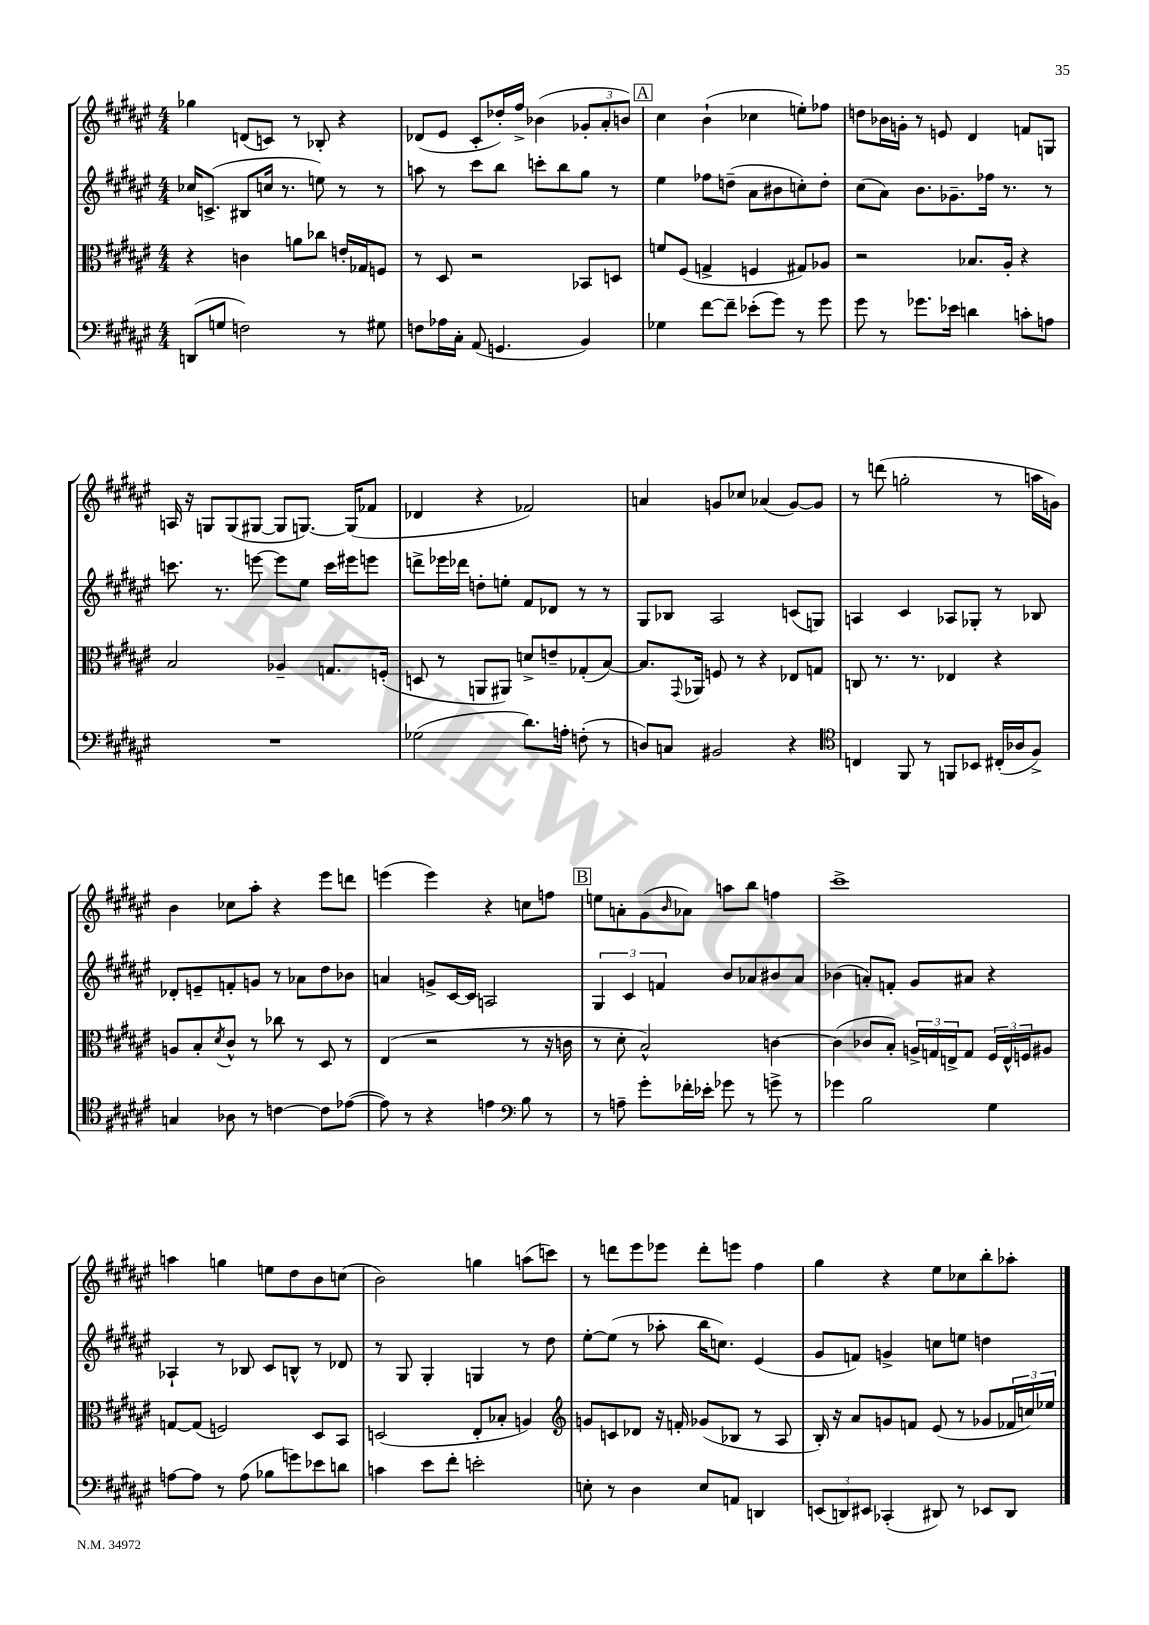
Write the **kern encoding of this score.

**kern	**kern	**kern	**kern
*staff4	*staff3	*staff2	*staff1
*clefF4	*clefC3	*clefG2	*clefG2
*k[f#c#g#d#a#e#]	*k[f#c#g#d#a#e#]	*k[f#c#g#d#a#e#]	*k[f#c#g#d#a#e#]
*M4/4	*M4/4	*M4/4	*M4/4
(8DD/L	4r	16cc-/LK	4gg-\
.	.	(8.c^/J	.
8G/J	.	.	.
2F\)	4c\	8B#/L	(8d/L
.	.	16cc/Jk	8c/J)
.	.	8.r	.
.	8a\L	.	8r
.	8cc-\J	8ee\)	8B-'/
8r	16e'/LL	8r	4r
.	16G-/J	.	.
8G#\	8F/J	8r	.
=	=	=	=
8F\L	8r	8aa\	(8d-/L
16A-\L	8D#/	8r	8e#/J
16C#'\JJ	.	.	.
(8AA#/	2r	8ccc#\L	8c#'/L
4.GG/	.	8bb\J	16dd-'/L)
.	.	.	16ff#^/JJ
.	.	8ccc'\L	(4b-\
.	.	8bb\	.
4BB/)	8BB-/L	8gg#\J	12g-'/L
.	.	.	12a#'/
.	8D/J	8r	.
.	.	.	12b/J)
=	=	=	=
4G-\	8f/L	4ee#\	4cc#\
.	(8F#/J	.	.
[8f#\L	4G^/	8ff-\L	(4b`\
8f#~\]J	.	(8dd~\J	.
(8e-'\L	4F/	8a#\L	4cc-\
8g#\J)	.	8b#\	.
8r	8G#/L)	8cc'\)	8ee'\L)
8g#\	8A-/J	8dd'\J	8ff-\J
=	=	=	=
8g#\	2r	(8cc#\L	8dd\L
8r	.	8a#\J)	16b-\L
.	.	.	16g'\JJ
8.g-\L	.	8.b\L	8r
.	.	.	8e/
16e-\Jk	.	8.g-~\	.
4d\	8.B-/L	.	4d#/
.	.	16ff-\Jk	.
.	16A#'/Jk	8.r	.
8c'\L	4r	.	8f/L
8A\J	.	8r	8G/J
=	=	=	=
1r	2B/	8.ccc\	16A/
.	.	.	16r
.	.	.	8G/L
.	.	8.r	.
.	.	.	(8G/
.	.	[8eee\	[8G#/J
.	4A-~/	8eee\]L	8G#/]L
.	.	8ee#\J	[8.G/J)
.	8.G/L	16ccc\LL	.
.	.	16eee#\J	(16G/]LK
.	.	8eee\J	8f-/J
.	(16F'/Jk	.	.
=	=	=	=
(2G-\	8D/	8ddd^\L	4d-/
.	8r	16eee-\L	.
.	.	16ddd-\JJ	.
.	8AA/L	8dd'\L	4r
.	8AA#/J)	8ee'\J	.
8.d#\L)	8d^/L	8f#/L	2f-/)
.	8e~/	8d-/J	.
16A'\Jk	.	.	.
(8F'\	(8G-'/	8r	.
8r	[8B/J)	8r	.
=	=	=	=
8D/L)	8.B/]L	8G#/L	4a/
8C/J	.	8B-/J	.
.	8qqGG#/	.	.
.	16AA-/Jk	.	.
2BB#/	8F/	2A#/	8g/L
.	8r	.	8cc-/J
.	4r	.	(4a-/
4r	8E-/L	(8c/L	[8g/L)
.	8G/J	8G/J)	8g/]J
=	=	=	=
*clefC4	*	*	*
4C/	8C/	4A/	8r
.	8.r	.	(8ddd\
8FF#/	.	4c#/	2gg'\
.	8.r	.	.
8r	.	.	.
8FF/L	4E-/	8A-/L	.
8BB-/J	.	8G-'/J	.
(16C#'/LL	4r	8r	8r
16A-/J	.	.	.
8F#^/J)	.	8B-/	16aa\LL
.	.	.	16g\JJ)
=	=	=	=
4G/	8A/L	8d-'/L	4b\
.	8B'/	8e~/	.
.	8qd#/	.	.
8A-\	8c#^^/J	8f'/	8cc-\L
8r	8r	8g/J	8aa#'\J
[4c\	8cc-\	8r	4r
.	8r	8a-\L	.
8c\]L	8D#/	8dd#\	8eee#\L
([8e-\J	8r	8b-\J	8ddd\J
=	=	=	=
8e-\])	(4E#/	4a/	(4eee\
8r	.	.	.
4r	2r	8g^/L	4eee\)
.	.	[16c#/L	.
.	.	16c#/]JJ	.
4e\	.	2A/	4r
*clefF4	*	*	*
8B\	8r	.	8cc\L
8r	16r	.	8ff\J
.	16c\	.	.
=	=	=	=
8r	8r	6G#/	8ee\L
8A~\	8d#'\	.	8a'\
.	.	6c#/	.
8g#'\L	2B^^/)	.	(8g#\
.	.	6f/	.
.	.	.	16qqb/
16f-'\L	.	.	8a-\J)
16e-'\JJ	.	.	.
8g-\	.	8b/L	8aa\L
8r	.	8a-/	8bb\J
8g^\	[4c\	8b#/	4ff\
8r	.	8a-/J	.
=	=	=	=
4g-\	(4c\]	(4b-\	1ccc#^
2B\	8c-/L	8a'/L)	.
.	8B'/J)	8f'/J	.
.	24A^/LL	8g#/L	.
.	24G/	.	.
.	24E^/J	.	.
.	8G/J	8a#/J	.
4G#\	24F#/LL	4r	.
.	24E^^/	.	.
.	24F/J	.	.
.	8A#/J	.	.
=	=	=	=
[8A\L	[8G/L	4A-`/	4aa\
8A\]J	(8G/]J	.	.
8r	2F/)	8r	4gg\
(8A\	.	8B-/	.
8B-\L	.	8c#/L	8ee\L
8g\)	.	8B^^/J	8dd#\
8e-\	8D#/L	8r	8b\
8d\J	8BB/J	8d-/	(8cc\J
=	=	=	=
4c\	(2D/	8r	2b\)
.	.	8G#/	.
8e#\L	.	4G#'/	.
8f#'\J	.	.	.
2e'\	8E#'/L	4G/	4gg\
.	8B-'/J	.	.
.	4A/)	8r	(8aa\L
.	.	8dd#\	8ccc\J)
=	=	=	=
*	*clefG2	*	*
8E'\	8g/L	[8ee#'\L	8r
8r	8c/	(8ee#\]J	8ddd\L
4D#\	8d-/J	8r	8eee#\
.	16r	8aa-'\	8eee-\J
.	16f'/	.	.
8E/L	(8g-/L	16bb\LK	8ddd'\L
.	.	8.cc\J)	.
8AA/J	8B-/J	.	8eee\J
4DD/	8r	(4e#/	4ff#\
.	8A#/	.	.
=	=	=	=
(12EE/L	16B'/)	8g#/L	4gg#\
.	16r	.	.
12DD/)	.	.	.
.	8a#/L	8f/J)	.
12EE#/J	.	.	.
(4CC-'/	8g/	4g^/	4r
.	8f/J	.	.
8DD#/)	(8e#/	8cc\L	8ee#\L
8r	8r	8ee\J	8cc-\
8EE-/L	8g-/L	4dd\	8bb'\
8DD#/J	24f-/L	.	8aa-'\J
.	24cc/)	.	.
.	24ee-/JJ	.	.
==	==	==	==
*-	*-	*-	*-
